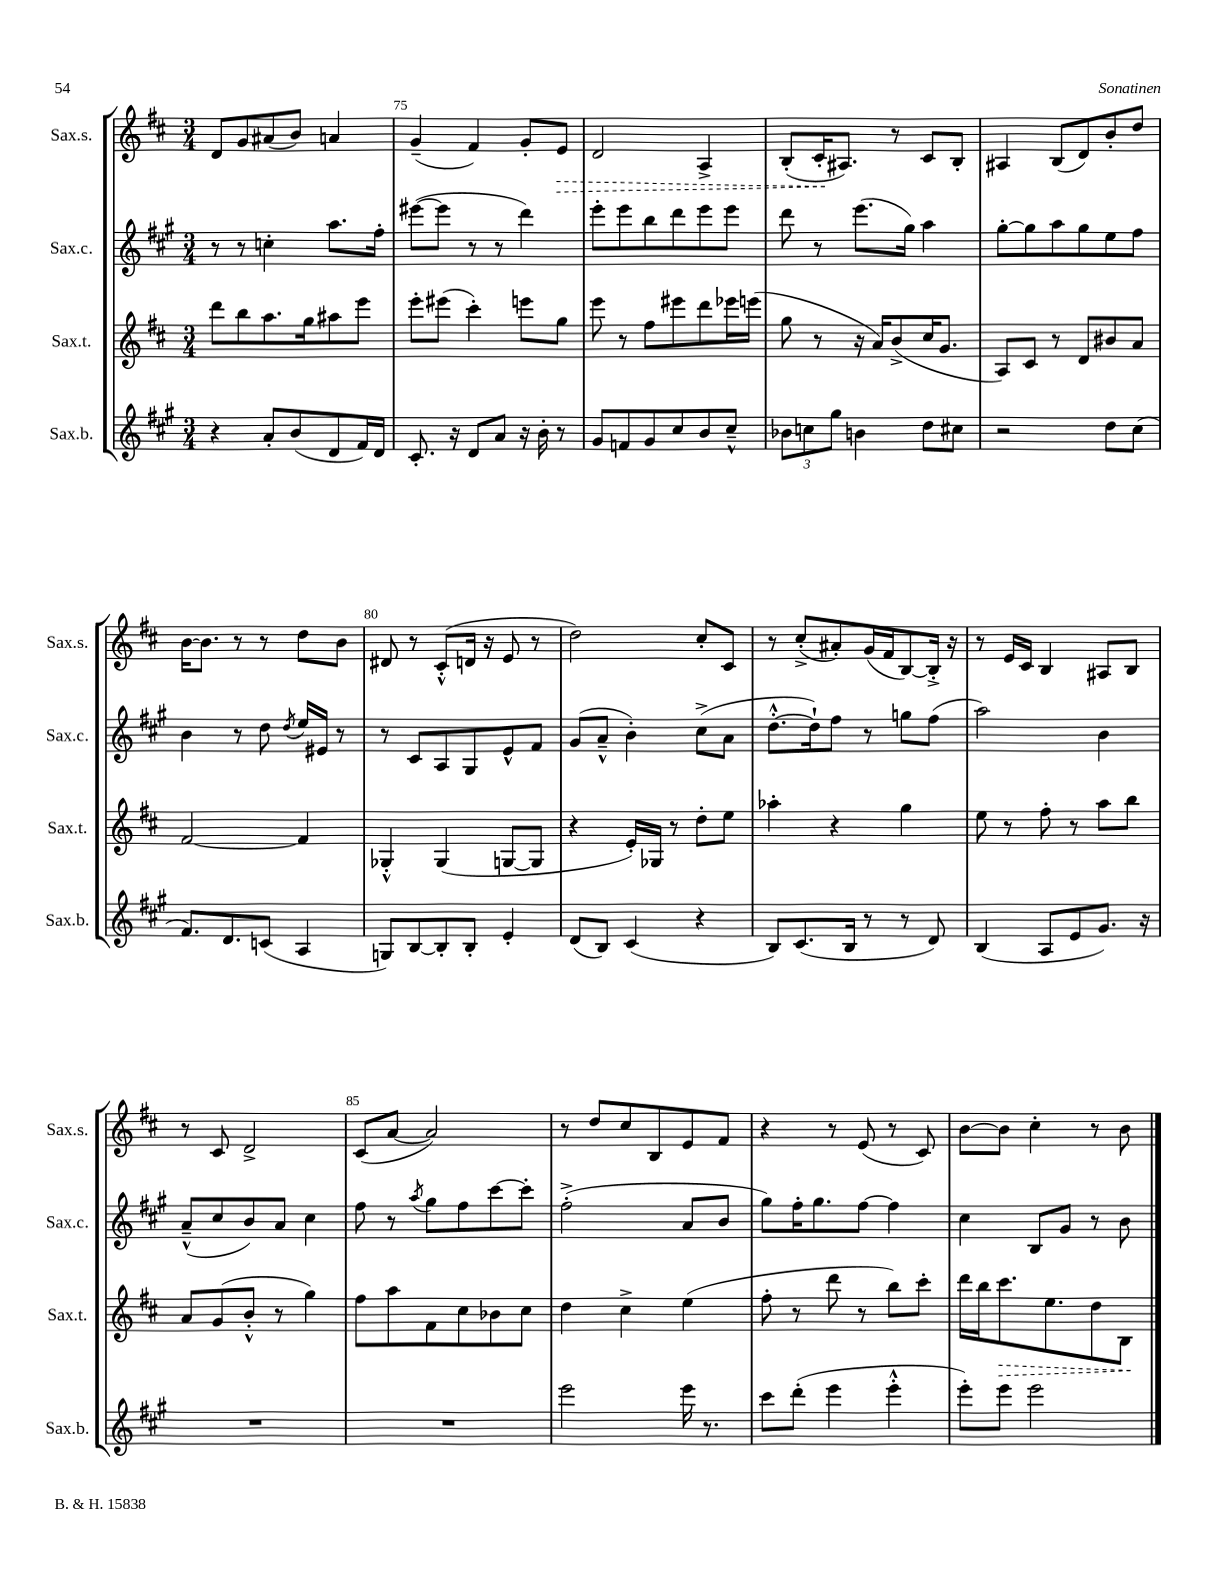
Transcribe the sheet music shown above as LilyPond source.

<<
\new StaffGroup <<
\new Staff = "s0" \with { instrumentName = "Sax.s." shortInstrumentName = "Sax.s." } {
    \clef treble \key d \major \numericTimeSignature \time 3/4
    \autoBeamOff d'8[ g'8 ais'8( b'8]) a'4 |
    g'4--( fis'4) g'8[-. \once \override Hairpin.style = #'dashed-line e'8]\> |
    d'2 a4-> |
    b8[-.( cis'16-.\! ais8.]) r8 cis'8[ b8]-. |
    ais4 b8[( d'8) b'8-. d''8] |
    b'16[~ b'8.] r8 r8 d''8[ b'8] |
    dis'8 r8 cis'8[-.-^( d'16] r16 e'8 r8 |
    d''2) cis''8[-. cis'8] |
    r8 cis''8[-.->( ais'8-.) g'16( fis'16 b8~) b16]-.-> r16 |
    r8 e'16[ cis'16] b4 ais8[ b8] |
    r8 cis'8 d'2-> |
    cis'8[( a'8]~ a'2) |
    r8 d''8[ cis''8 b8 e'8 fis'8] |
    r4 r8 e'8( r8 cis'8) |
    b'8[~ b'8] cis''4-. r8 b'8 \bar "|." |
}
\new Staff = "s1" \with { instrumentName = "Sax.c." shortInstrumentName = "Sax.c." } {
    \clef treble \key a \major \numericTimeSignature \time 3/4
    \autoBeamOff r8 r8 c''4-. a''8.[ fis''16]-. |
    eis'''8[~( eis'''8] r8 r8 d'''4) |
    e'''8[-. e'''8 b''8 d'''8 e'''8 e'''8] |
    d'''8 r8 e'''8.[( gis''16]) a''4 |
    gis''8[~-. gis''8 a''8 gis''8 e''8 fis''8] |
    b'4 r8 d''8 \acciaccatura { d''8 } e''16[ eis'16] r8 |
    r8 cis'8[ a8 gis8 e'8-^ fis'8] |
    gis'8[( a'8]---^ b'4-.) cis''8[->( a'8] |
    d''8.[~-.-^ d''16-!) fis''8] r8 g''8[ fis''8]( |
    a''2) b'4 |
    a'8[---^( cis''8 b'8) a'8] cis''4 |
    fis''8 r8 \acciaccatura { a''8 } gis''8[ fis''8 cis'''8~ cis'''8]-. |
    fis''2-.->( a'8[ b'8] |
    gis''8[) fis''16-. gis''8. fis''8]~ fis''4 |
    cis''4 b8[ gis'8] r8 b'8 \bar "|." |
}
\new Staff = "s2" \with { instrumentName = "Sax.t." shortInstrumentName = "Sax.t." } {
    \clef treble \key d \major \numericTimeSignature \time 3/4
    \autoBeamOff d'''8[ b''8 a''8. g''16 ais''8 e'''8] |
    e'''8[-. eis'''8]( cis'''4-.) e'''8[ g''8] |
    e'''8 r8 fis''8[ eis'''8 d'''8 ees'''16 e'''16]( |
    g''8 r8 r16 a'16[) b'8->( cis''16 g'8.] |
    a8[) cis'8] r8 d'8[ bis'8 a'8] |
    fis'2~ fis'4 |
    ges4-.-^ ges4( g8[~ g8] |
    r4 e'16[-.) ges16] r8 d''8[-. e''8] |
    aes''4-. r4 g''4 |
    e''8 r8 fis''8-. r8 a''8[ b''8] |
    a'8[ g'8( b'8]-.-^ r8 g''4) |
    fis''8[ a''8 fis'8 cis''8 bes'8 cis''8] |
    d''4 cis''4-> e''4( |
    fis''8-. r8 d'''8 r8 b''8[) cis'''8]-. |
    d'''16[ b''16 \once \override Hairpin.style = #'dashed-line cis'''8.\> e''8. d''8 b8]\! \bar "|." |
}
\new Staff = "s3" \with { instrumentName = "Sax.b." shortInstrumentName = "Sax.b." } {
    \clef treble \key a \major \numericTimeSignature \time 3/4
    \autoBeamOff r4 a'8[-. b'8( d'8 fis'16) d'16] |
    cis'8.-. r16 d'8[ a'8] r16 b'16-. r8 |
    gis'8[ f'8 gis'8 cis''8 b'8 cis''8]---^ |
    \tuplet 3/2 { bes'8[ c''8 gis''8] } b'4 d''8[ cis''8] |
    r2 d''8[ cis''8]( |
    fis'8.[) d'8. c'8]( a4 |
    g8[) b8~ b8-. b8]-. e'4-. |
    d'8[( b8]) cis'4( r4 |
    b8[) cis'8.( b16] r8 r8 d'8) |
    b4( a8[ e'8 gis'8.]) r16 |
    R2. |
    R2. |
    e'''2 e'''16 r8. |
    cis'''8[ d'''8]-.( e'''4 e'''4-.-^ |
    e'''8[-.) e'''8] e'''2 \bar "|." |
}
>>
>>
\layout { \context { \Score currentBarNumber = #74 \override BarNumber.break-visibility = ##(#f #t #t) barNumberVisibility = #(every-nth-bar-number-visible 5) } }
